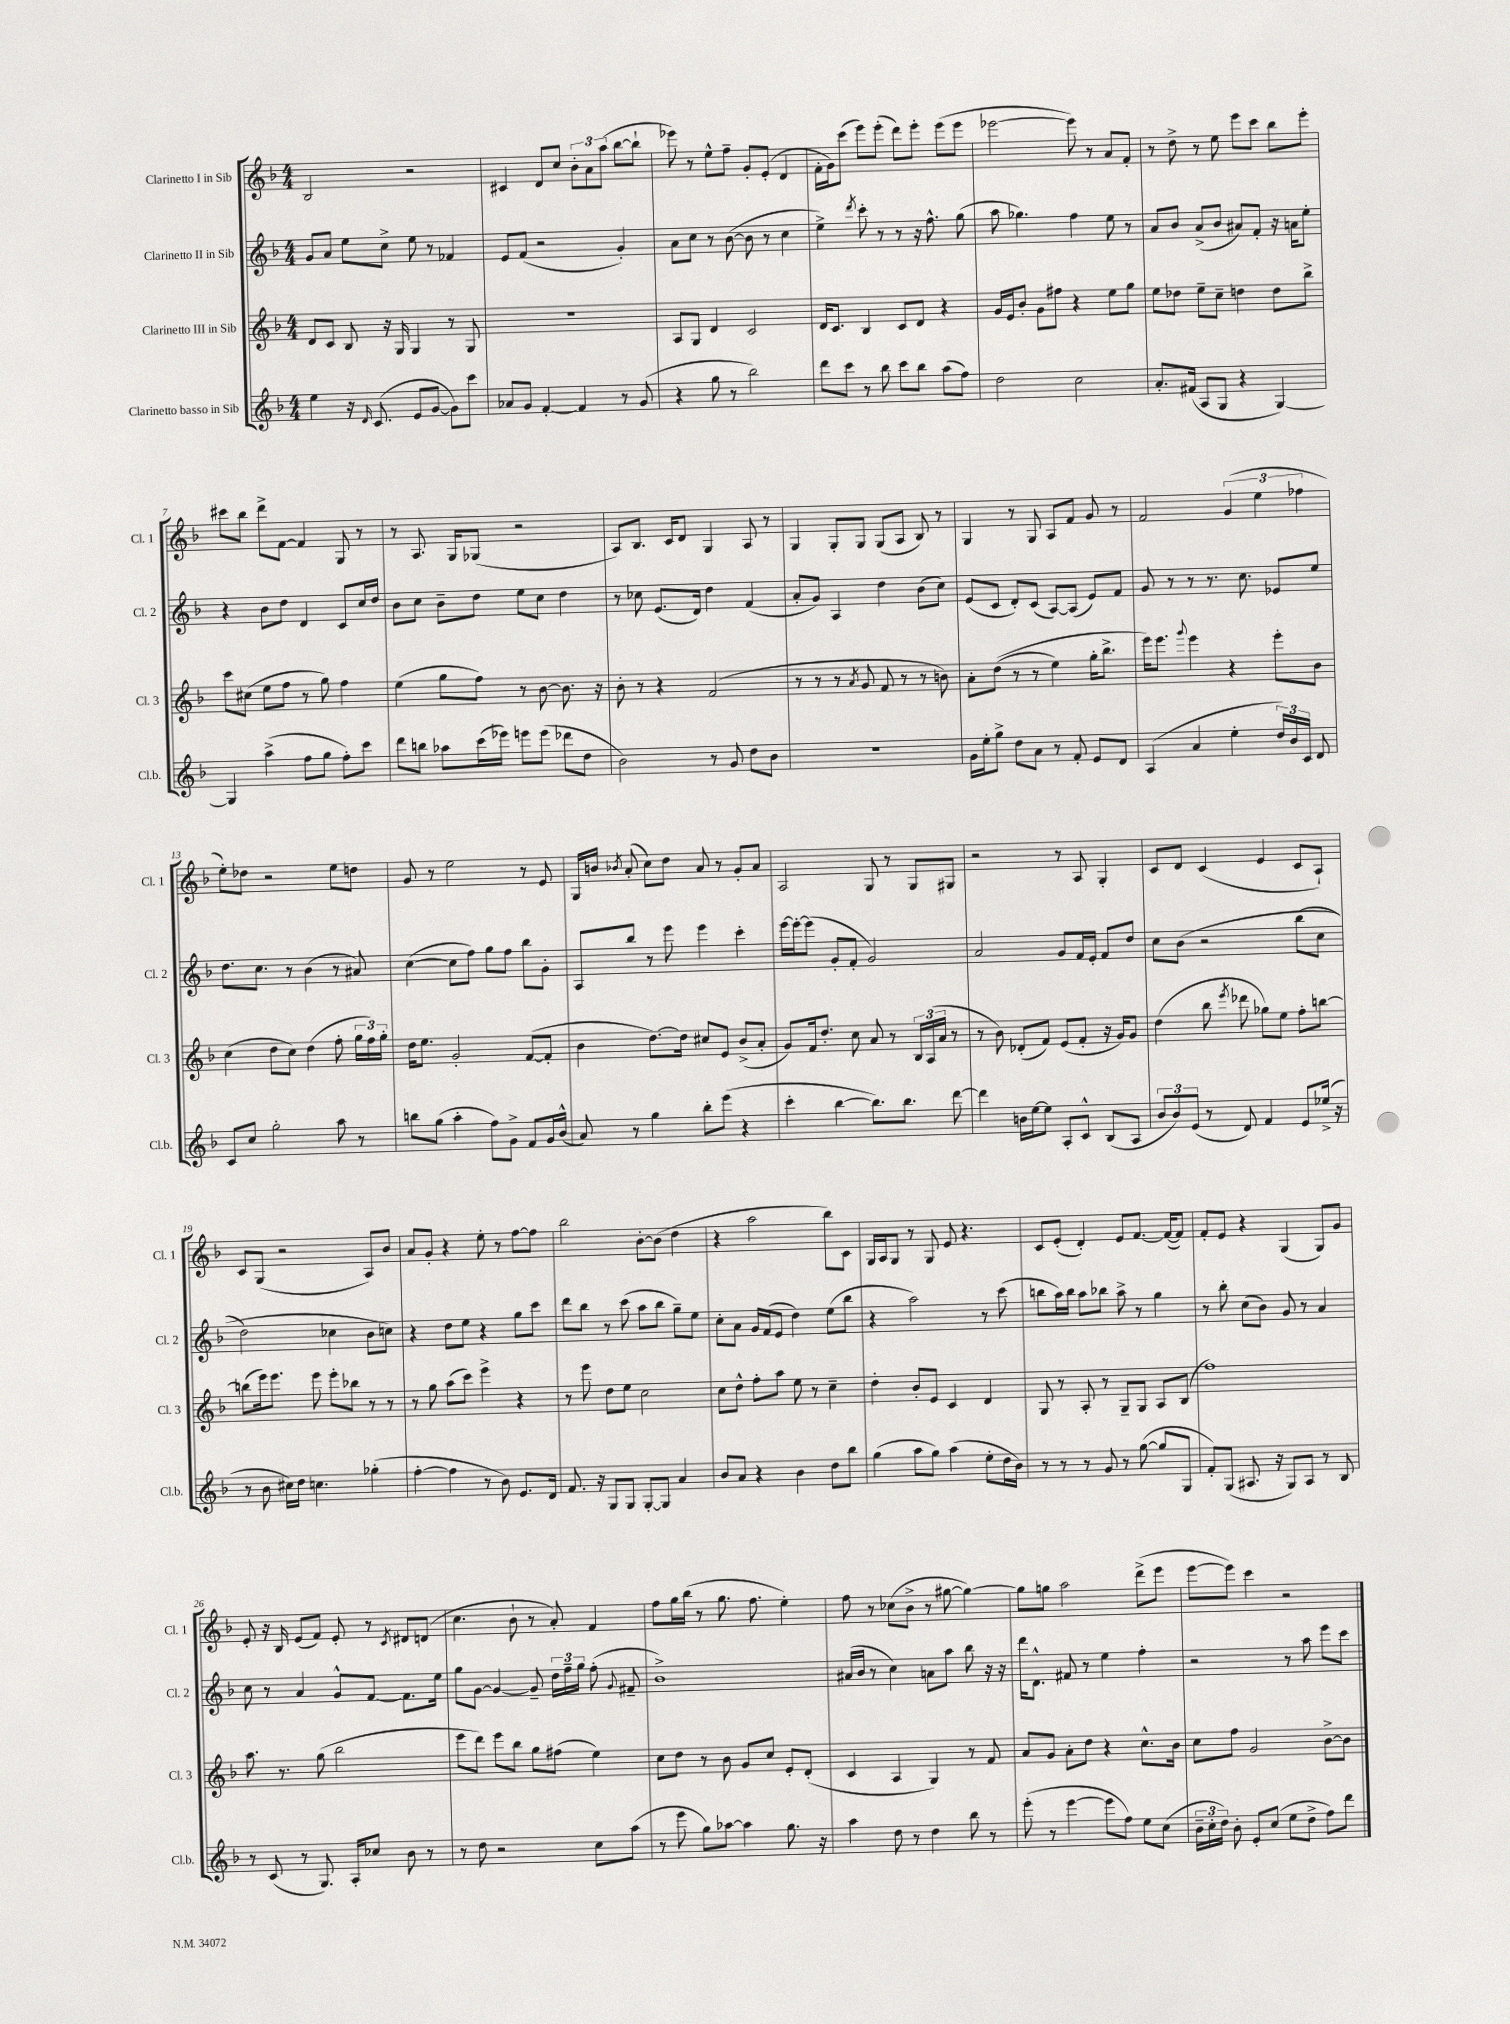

**kern	**kern	**kern	**kern
*part4	*part3	*part2	*part1
*staff4	*staff3	*staff2	*staff1
*I"Clarinetto basso in Sib	*I"Clarinetto III in Sib	*I"Clarinetto II in Sib	*I"Clarinetto I in Sib
*I'Cl.b.	*I'Cl. 3	*I'Cl. 2	*I'Cl. 1
*clefG2	*clefG2	*clefG2	*clefG2
*k[b-]	*k[b-]	*k[b-]	*k[b-]
*M4/4	*M4/4	*M4/4	*M4/4
=1	=1	=1	=1
4ee\	8d/L	8g/L	2B-/
.	8c/J	8a/J	.
16r	8B-/	8ee\L	.
16qqd/	.	.	.
(8.c/	.	.	.
.	16r	8cc^\J	.
.	16G/	.	.
8e/L	4G/	8ee\	2r
[8g/J	.	8r	.
8g\L])	8r	4f-X/	.
8ccc\J	8G/	.	.
=2	=2	=2	=2
8a-X/L	1r	8e/L	4c#X/
8g/J	.	(8f/J	.
[4f'/	.	2r	8d/L
.	.	.	8cc/J
4f/]	.	.	12b-'\L
.	.	.	12a\
.	.	.	(12aa\J
8r	.	4g'/)	[8bb-\L
(8g/	.	.	8bb-`\J]
=3	=3	=3	=3
4r	8A/L	8a\L	8eee-X\)
.	8G/J	8cc\J	8r
8gg\	4d/	8r	8ee^^\L
8r	.	([8b-\	8ff~\J
2bb-\)	2c/	8b-\]	8g'/L
.	.	8r	(8e'/J
.	.	4cc\	4d/
=4	=4	=4	=4
8ddd\L	16d/KL	4ee^\)	16f'\LL
.	8.c/J	.	16g\J)
8ccc\J	.	.	(8ccc\J
.	.	8qddd/	.
8r	4B-/	8ccc'\	8eee\L)
8bb-\	.	8r	(8eee'\J
8ccc\L	8c/L	8r	8ddd\L)
8bb-\J	8d/J	16r	8eee'\J
.	.	8.ff^^\	.
(8aa\L	4r	.	(8eee\L
8ff\J)	.	(8gg\	8eee\J
=5	=5	=5	=5
2dd\	16g/LL	8aa\	[2eee-X\
.	16e/J	.	.
.	8b-'/J	4.gg-X\)	.
.	8g\L	.	.
.	8ff#X\J	.	.
2cc\	4r	4ff\	8eee-\])
.	.	.	8r
.	8ee\L	8ee\	8a/L
.	8gg\J	8r	8f'/J
=6	=6	=6	=6
8.a'/L	8ee\L	8a/L	8r
.	8dd-X\J	8b-/J	8dd^\
(16f#X/Jk	.	.	.
8A/L	8ee~\L	(8a^/L	8r
8G/J	8cc~\J	8b-/J	8ee\
4r	4ddn\	8a#X/L)	8eee\L
.	.	8f'/J	8ccc\J
[4G/)	8dd\L	16r	8bb-\L
.	.	16an\KL	.
.	8bb-^\J	8ee'\J	8eee'\J
!!LO:LB:g=z
=7	=7	=7	=7
4G/]	8ccc\L	4r	8ccc#X\L
.	(8cc#X\J	.	8bb-\J
(4aa^\	8ee\L	8b-\L	8ddd^\L
.	8ff\J	8dd\J	[8f\J
8ff\L	8r	4d/	4f/]
8gg\J	8gg\)	.	.
8ff'\L)	4ff\	8c/L	8G/
8ccc\J	.	16cc/L	8r
.	.	16dd/JJ	.
=8	=8	=8	=8
8ddd\L	(4ee\	8b-\L	8r
8bbn\J	.	8cc\J	8.A/
8aa-X\L	8gg\L	8b-~\L	.
.	.	.	16G/KL
(16ccc\L	8ff\J)	8dd\J	(8G-X/J
16eee-X\JJ)	.	.	.
8eeen\L	8r	8ee\L	2r
(8eee\J	[8b-\	8cc\J	.
8ddd-X\L	8.b-\]	4dd\	.
8dd\J	.	.	.
.	16r	.	.
=9	=9	=9	=9
2b-\)	8b-'\	8r	8A/L)
.	8r	8cc-X\	8.B-/J
.	4r	(8.e/L	.
.	.	.	16c/KL
.	.	.	8d/J
.	.	16d/Jk)	.
8r	(2f/	4dd\	4G/
8g/	.	.	.
8dd\L	.	(4f/	8A/
8b-\J	.	.	8r
=10	=10	=10	=10
1r	8r	8a'/L	4G/
.	8r	8g/J)	.
.	8r	4A/	8G'/L
.	8qa/	.	.
.	8g/	.	8G/J
.	8f/	4dd\	(8G/L
.	8r	.	8A/J
.	8r	(8b-\L	8B-/)
.	8bn\)	8cc\J)	8r
=11	=11	=11	=11
16g\LL	8a'\L	(8e/L	4G/
16ee'\J	.	.	.
8gg^\J	((8dd\J	8c/J	.
8dd\L	8r	8d'/L)	8r
8a\J	8r	(8c/J	8G/
8r	4ee\)	[8A/L)	8A/L
8f'/	.	(8A/J]	8f/J
8e/L	16gg'\KL	8e/L)	8g/
.	8.bb-^\J	.	.
8d/J	.	8f/J	8r
=12	=12	=12	=12
(4A/	16eee\KL)	8g/	2f/
.	8.eee\J	.	.
.	.	8r	.
.	8qqggg/	.	.
4a/	4eee\	8r	.
.	.	8.r	.
4ee'\	4r	.	(6g/
.	.	8.cc\	.
.	.	.	6ee\
24dd/LL)	8eee'\L	8e-X/L	.
24b-/	.	.	.
24c/JJ	.	.	6ff-X\
8d/	8b-\J	8ee/J	.
!!LO:LB:g=z
=13	=13	=13	=13
8c/L	(4cc\	8.dd\L	8ee'\L)
8cc/J	.	.	8dd-X\J
.	.	8.cc\J	.
2gg'\	8dd\L	.	2r
.	8cc\J)	8r	.
.	(4dd\	(4b-\	.
8aa\	8ff'\	8r	8ee\L
8r	24gg\LL	8a#X/)	8ddn\J
.	24ff\)	.	.
.	24gg'\JJ	.	.
=14	=14	=14	=14
8bbn\L	16dd\KL	([4cc\	8g/
.	8.ee\J	.	.
(8gg\J	.	.	8r
4aa'\	2g'/	8cc\L]	2ee\
.	.	8ff\J)	.
8ff\L)	.	8gg\L	.
8g^\J	.	8ff\J	.
8f/L	([8f/L	8bb-\L	8r
16g/L	8f'/J]	8g'\J	8e/
(16b-^^/JJ	.	.	.
=15	=15	=15	=15
8a/)	4b-\	8A/L	16G/LL
.	.	.	16bn/JJ
.	.	.	8qb-X/
8r	.	8bb-/J	(8a'/
4gg\	[8.dd\L)	8r	8cc\L)
.	.	8eee\	8dd\J
.	16dd\Jk]	.	.
8bb-'\L	8cc#X/L	4eee\	8a/
(8eee\J	8e/J	.	8r
4r	(8b-^/L	4ccc'\	8g'/L
.	8a'/J	.	8a/J
=16	=16	=16	=16
4ccc'\	8g/L)	[16eee\LL	2A/
.	.	16eee'\J_	.
.	16f/k	(8eee\J]	.
.	8.dd'/J	.	.
[4bb-\	.	8g'/L	.
.	8cc\	8f'/J	.
8.bb-\L])	8a/	2g/)	8G/
.	8r	.	8r
8.bb-\J	.	.	.
.	24B-/LL	.	8G/L
.	(24A/	.	.
.	24a/JJ	.	.
[8ddd\	8r	.	8G#X/J
=17	=17	=17	=17
4ddd\]	8r	2a/	2r
.	8b-\)	.	.
16bn\LL	(8d-X'/L	.	.
[16ee\J	.	.	.
8ee\J]	8f/J)	.	.
8A'/L	(8e/L	8g/L	8r
8c^^/J	8f'/J	16f/L	8A/
.	.	16e'/JJ	.
(8B-/L	16r	8f/L	4G'/
.	16g/KL)	.	.
8A/J	8g/J	8dd/J	.
=18	=18	=18	=18
12b-/L	(4dd\	8cc\L	8c/L
12b-/)	.	.	.
.	.	(8b-\J	8d/J
(12e/J	.	.	.
8r	8bb-\	2r	(4c/
.	8qeee/	.	.
8d/)	8ddd-X\	.	.
4f/	8gg-X\L)	.	4e/
.	8ee\J	.	.
8e/L	8ff'\L	(8bb-\L	8c/L
(16ee-X^/Jk	[8bbn\J	8cc\J	8A`/J)
16r	.	.	.
!!LO:LB:g=z
=19	=19	=19	=19
8r	(8bbn\L]	2dd\)	8c/L
8b-\	16eee\k)	.	(8G/J
.	8.eee\J	.	.
16cc#X\LL)	.	.	2r
16dd\JJ	.	.	.
4.ccn\	8eee\	.	.
.	8eee'\L	4cc-X\	.
.	8bb-X\J	.	.
(4gg-X'\	8r	8b-\L	8A/L)
.	8r	8ccn\J)	8b-/J
=20	=20	=20	=20
[4ff'\	8r	4r	8a/L
.	8gg\	.	8g'/J
4ff\]	(8aa\L	8dd\L	4r
.	8ccc\J)	8ee\J	.
8r	4eee^\	4r	8ee'\
8b-\)	.	.	8r
8.e/L	4r	8gg\L	[8ff\L
.	.	8ccc\J	8ff\J]
16d/Jk	.	.	.
=21	=21	=21	=21
8.f/	8r	8ddd\L	2bb-\
.	8eee\	8bb-\J	.
16r	.	.	.
8G/L	8dd\L	8r	.
8G/J	8ee\J	(8ccc\	.
[8G'/L	2cc\	8aa\L	[8b-'\L
8G/J]	.	8bb-\J	(8b-\J]
4a/	.	8gg~\L)	4dd\
.	.	8ee\J	.
=22	=22	=22	=22
8b-/L	8cc\L	8cc'\L	4r
8a/J	8dd^^\J	8a\J	.
4r	8ff'\L	16g/LL	2aa\
.	.	(16f/J	.
.	8aa\J	8e/J	.
4b-\	8ee\	4dd\)	.
.	8r	.	.
8dd\L	4cc~\	(8ee\L	8bb-\L)
8bb-\J	.	8bb-\J	8c\J
=23	=23	=23	=23
(4gg\	4dd'\	4r	16G/LL
.	.	.	16A/J
.	.	.	8G/J
8aa\L	8b-'/L	2aa\)	8r
8gg\J)	8e/J	.	8G/
(4aa\	4c/	.	8e/
.	.	.	4.r
8ee'\L	4d/	8r	.
16dd\L	.	(8ccc\	.
16b-\JJ)	.	.	.
=24	=24	=24	=24
8r	8G/	8bbn\L	8c/L
8r	8r	16aa\L)	(8e'/J
.	.	16bb\JJ	.
8r	8A'/	8aa\L	4d'/)
8g/	8r	8bb-X\J	.
8r	8G~/L	8aa^\	8e/L
([8gg\	8G/J	8r	[8.f/J
8gg/L]	8A/L	4gg\	.
.	.	.	(16f/KL_
8G/J	(8B-/J	.	8f/J])
=25	=25	=25	=25
8f'/L)	1ff)	8r	8f'/L
(8G/J	.	8bb-'\	8e/J
8.A#X/	.	(8cc\L	4r
.	.	8b-\J)	.
16r	.	.	.
8G/L)	.	8g/	(4G/
8A#/J	.	8r	.
8r	.	4a/	8G/L)
8B-/	.	.	8g/J
!!LO:LB:g=z
=26	=26	=26	=26
8r	8.aa\	8cc\	8e'/
(8c/	.	8r	16r
.	8.r	.	16B-/
8r	.	4a/	(8e/L
8.G/)	(8gg\	.	8f/J)
.	2bb-\	8g^^/L	8e'/
16A'/KL	.	.	.
8cc-X/J	.	[8f/J	8r
.	.	.	8qc/
8b-\	.	8.f\L]	8d#X/L
8r	.	.	(8dn/J
.	.	16ee\Jk	.
=27	=27	=27	=27
8r	8eee\L	8gg\L	4.cc\
8dd\	8ddd\J)	[8g\J	.
2r	8eee\L	4g/_	.
.	8bb-\J	.	8b-`\
.	8gg\L	8g~/]	8r
.	(8ff#X\J	24dd\LL	8a'/)
.	.	24ff~\	.
.	.	24gg\JJ	.
8cc\L	4ee\)	(8ff'\	4f/
.	.	8qqg/	.
(8aa\J	.	8f#X~/	.
=28	=28	=28	=28
8r	8cc\L	1b-^)	8ff\L
8eee\	8dd\J	.	16gg\L
.	.	.	(16bb-\JJ
8gg\L)	8r	.	8r
[8aa-X\J	8b-\	.	8.gg\
4aa-\]	8g/L	.	.
.	.	.	8.ff\
.	8cc/J	.	.
8.gg\	8e'/L	.	4ee'\)
.	(8d'/J	.	.
16r	.	.	.
=29	=29	=29	=29
4aa\	4c/	(16a#X/LL	8ff\
.	.	16b-/JJ	.
.	.	8r	8r
8dd\	4A/	4cc\)	(8cc-X\L
8r	.	.	8b-^\J
4dd\	4G/)	8an\L	8r
.	.	8aa\J	[8gg#X\
8bb-\	8r	8bb-\	4gg#\_)
8r	8f/	16r	.
.	.	16r	.
=30	=30	=30	=30
(8eee'\	8a/L	16ddd\KL	8gg#\L]
.	.	8.d^^\J	.
8r	8g/J	.	8ggn\J
[4eee\	8a'\L	8f#X/	2aa\
.	8dd\J	8r	.
8eee\L]	4r	4ee\	.
8ff\J)	.	.	.
8ee\L	8.cc^^\L	4ff'\	(8ddd^\L
(8cc\J	.	.	8eee\J
.	16b-\Jk	.	.
=31	=31	=31	=31
24b-~\LL	8cc\L	2r	[8eee\L
24cc'\	.	.	.
24dd\JJ)	.	.	.
8b-'\	8ff\J	.	8eee\J])
8e'/L	2g/	.	4ccc\
(8cc/J	.	.	.
8ee\L	.	8r	2r
8dd^\J	.	8aa\	.
8ff\L)	[8b-^\L	8eee\L	.
8ddd\J	8b-\J]	8ccc\J	.
==	==	==	==
*-	*-	*-	*-
